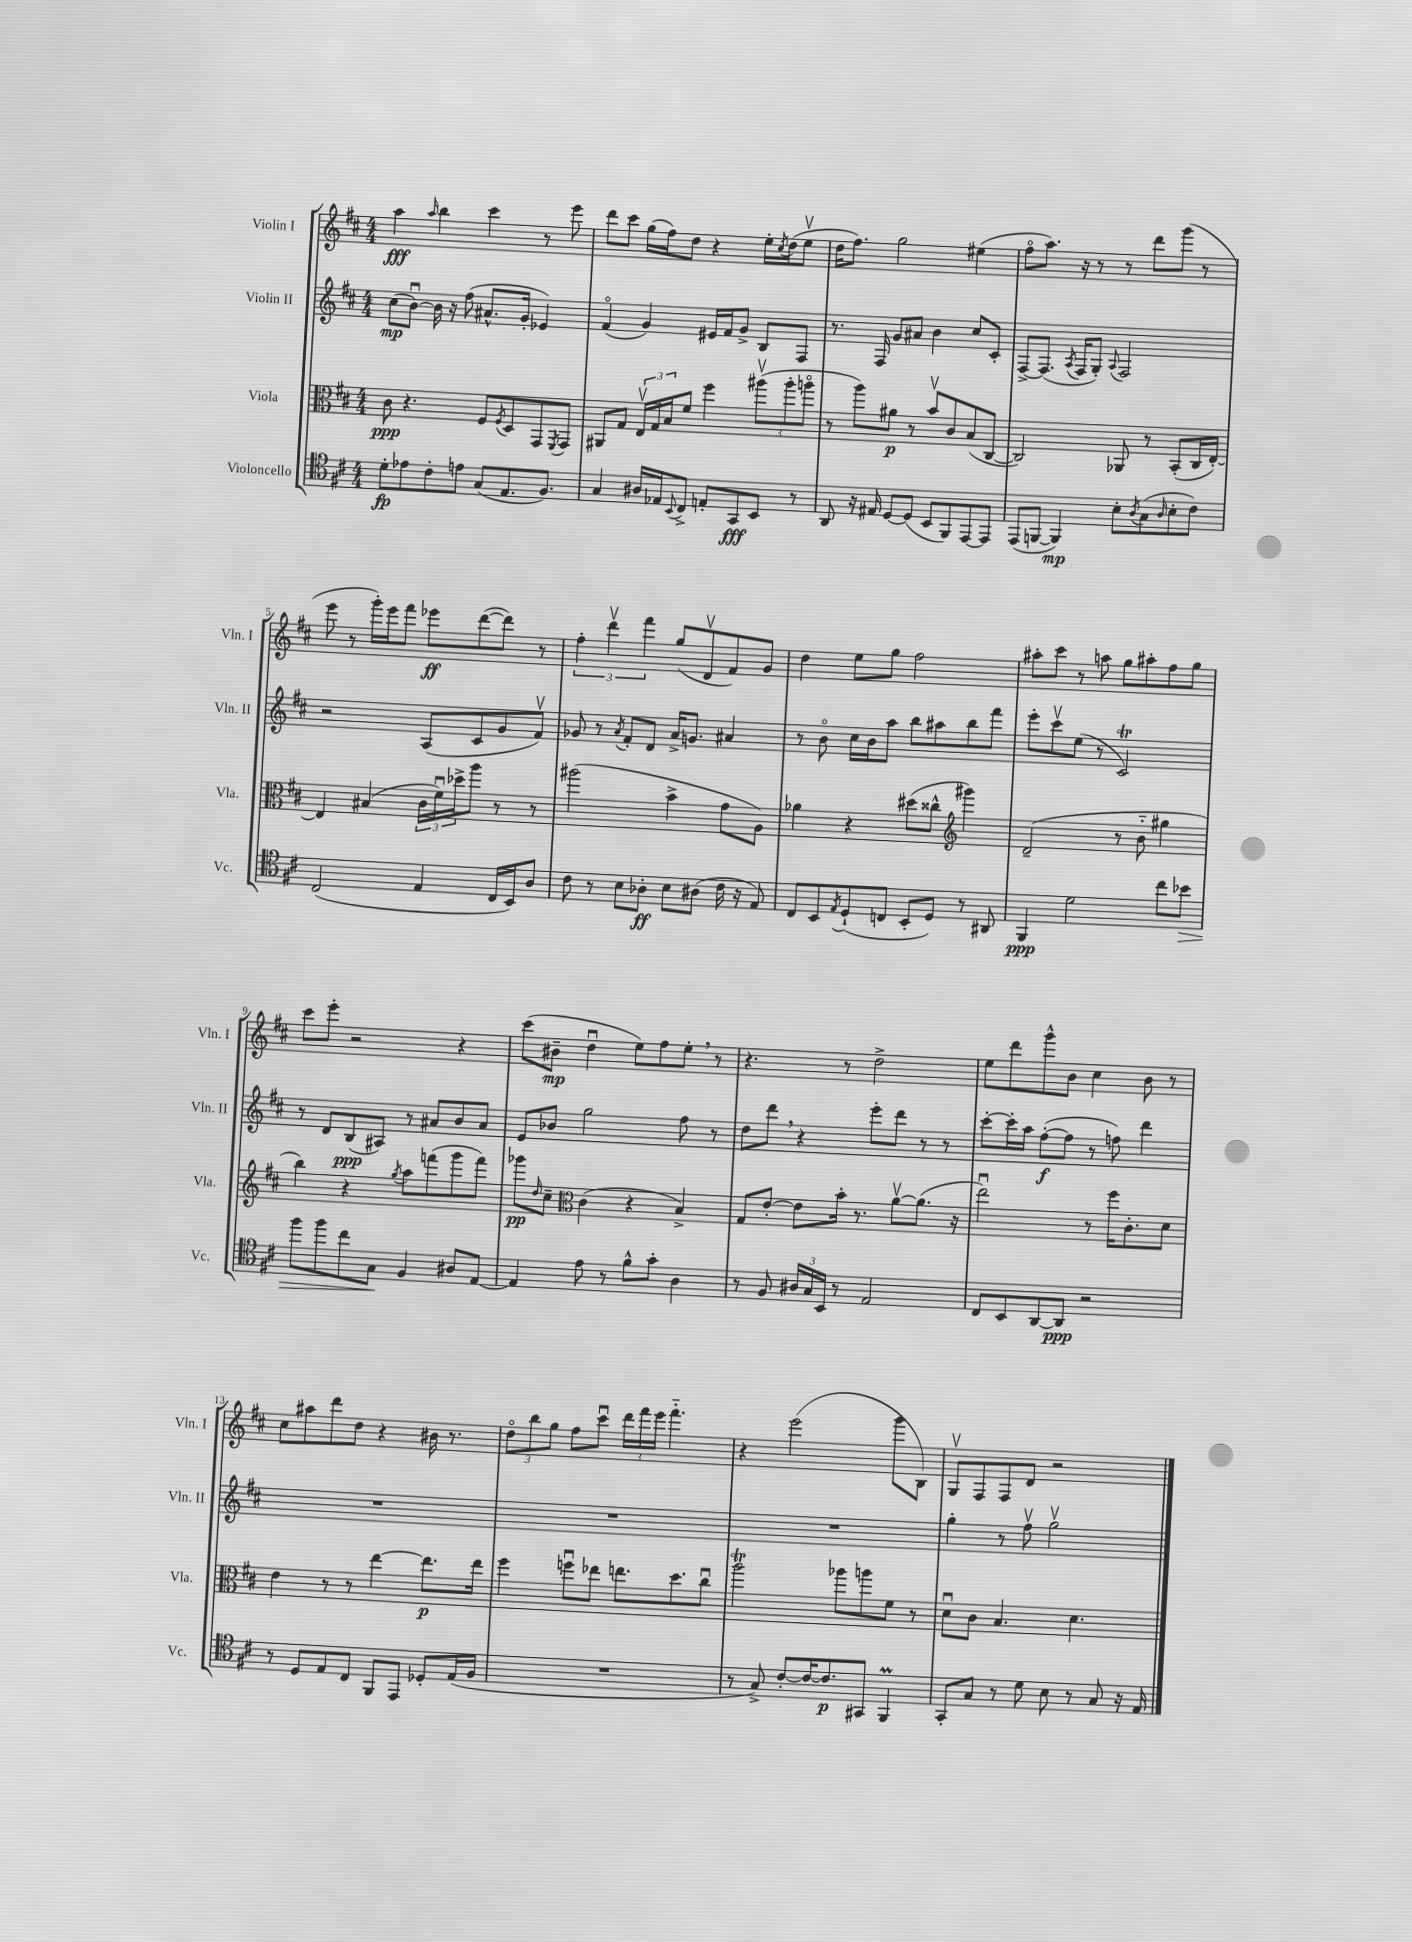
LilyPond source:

<<
\new StaffGroup <<
\new Staff = "s0" \with { instrumentName = "Violin I" shortInstrumentName = "Vln. I" } {
    \clef treble \key d \major \numericTimeSignature \time 4/4
    a''4\fff \grace { a''16 } b''4 cis'''4 r8 e'''8 |
    d'''8 cis'''8 g''16( fis''16) d''8 r4 e''16-. \acciaccatura { cis''8 } d''16( e''8\upbow |
    d''16 fis''8.) g''2 eis''4( |
    fis''8\flageolet a''8.) r16 r8 r8 d'''8 g'''8( r8 |
    e'''8 r8 g'''16-.) e'''16 fis'''8 ees'''8\ff d'''8~( d'''8) r8 |
    \tuplet 3/2 { fis''4-. d'''4\upbow fis'''4 } g''8( d'8\upbow fis'8) g'8 |
    d''4 e''8 g''8 fis''2 |
    ais''8-. cis'''8 r8 a''8 g''8 ais''8-. fis''8 g''8 |
    cis'''8 e'''8-. r2 r4 |
    cis'''8( bis'8--\mp d''4\downbow e''8) fis''8 e''8-. \breathe r8 |
    r4. r8 d''2-> |
    e''8 d'''8 g'''8-^ b'8 cis''4 b'8 r8 |
    cis''8 ais''8 d'''8 d''8 r4 bis'16 r8. |
    \tuplet 3/2 { d''8\flageolet b''8 g''8 } fis''8 cis'''8\downbow \tuplet 3/2 { d'''16 fis'''16 e'''16 } fis'''4.-_ |
    r4 e'''2( g'''8 b8) |
    g8\upbow fis8 fis8 d'8 r2 \bar "|." |
}
\new Staff = "s1" \with { instrumentName = "Violin II" shortInstrumentName = "Vln. II" } {
    \clef treble \key d \major \numericTimeSignature \time 4/4
    cis''8\mp( b'8~\downbow) b'16 r16 fis''8( ais'8.-^ g'16-. ees'4) |
    fis'4\flageolet( g'4) eis'16 fis'16 g'8-> b8 fis8 |
    r8. fis16 g'8 ais'8 b'4 cis''8 cis'8-. |
    fis8~-> fis8.( \acciaccatura { a8 } fis16 g8-.) \appoggiatura { a8 } fis2 |
    r2 a8( cis'8 g'8 fis'8\upbow) |
    ges'8 r8 \acciaccatura { a'8 } fis'8-. d'8 a'16-> g'8. ais'4 |
    r8 b'8\flageolet cis''16 b'16 a''8 b''8 ais''8 b''8 fis'''8 |
    e'''8-. cis'''8\upbow e''8( r8 cis'2\trill) |
    r8 d'8 b8\ppp( ais8) r8 ais'8 b'8 ais'8 |
    e'8 bes'8 g''2 fis''8 r8 |
    d''8 d'''8 \breathe r4 e'''8-. d'''8 r8 r8 |
    cis'''8~-. cis'''16-. a''16 fis''8~-.\f( fis''8 r8 f''8) d'''4 |
    R1 |
    R1 |
    R1 |
    g''4-. r8 fis''8\upbow g''2\upbow \bar "|." |
}
\new Staff = "s2" \with { instrumentName = "Viola" shortInstrumentName = "Vla." } {
    \clef alto \key d \major \numericTimeSignature \time 4/4
    cis'8\ppp r4. fis8 \acciaccatura { fis8 } d8 g,8 \acciaccatura { fis,8 } g,8 |
    ais,8 g8 \tuplet 3/2 { e16\upbow g16 b16 } fis'8 fis''4 \tuplet 3/2 { ais''8\upbow( ais''8-. a''8\flageolet } |
    r8 a''8) ais'8\p r8 b'8\upbow cis'8 b8( cis8~ |
    cis2) aes,8 r8 b,8-.( cis16 e16~-.) |
    e4 bis4( \tuplet 3/2 { cis'16 fis'16\downbow) des''16-> } a''8 r8 r8 |
    ais''2( b'4-> g'8 a8) |
    aes'4 r4 dis''8( cisis''8-^ \clef treble gis'''4) |
    d'2--( r8 b'8-_ gis''4 |
    b''4) r4 \acciaccatura { g''8 } a''8 f'''8( g'''8 f'''8) |
    ges'''8\pp \grace { d''16 } cis''8-- \clef alto cis'4( r4 b4->) |
    g8 e'8~-. e'8 b'16-. r8. a'8~\upbow a'8.( r16 |
    e''2\downbow) r8 fis''16 cis'8.-. d'8 |
    e'4 r8 r8 e''4~ e''8.\p e''16 |
    fis''4 f''8\downbow ees''8 e''8. d''8. cis''8\downbow |
    a''2\trill aes''8 a''8 fis'8 r8 |
    d'8\downbow cis'8 b4. d'4. \bar "|." |
}
\new Staff = "s3" \with { instrumentName = "Violoncello" shortInstrumentName = "Vc." } {
    \clef tenor \key d \major \numericTimeSignature \time 4/4
    d'8-.\fp ees'8 cis'8-. e'8 g8( e8. fis8.) |
    g4 ais16 ees16 \appoggiatura { b,8 } cis8-> e8-. g,8\fff b,8 r8 |
    a,8 r16 eis16 d8~ d8( b,8 fis,8) e,8~ e,8 |
    e,8( f,8~ f,4\mp) b8-. \acciaccatura { a8 } g8( \grace { a16 } b8-. cis'8) |
    cis2( e4 cis16 b,16) a8 |
    cis'8 r8 b8 aes8-.\ff b8 ais8( cis'16 r16 e8) |
    cis8 b,8 \acciaccatura { e8 } d8-!( c8 b,8-. d8) r8 ais,8 |
    fis,4\ppp d'2 cis''8 bes'8\> |
    fis''8 fis''8 cis''8 g8\! fis4 ais8 e8~ |
    e4 e'8 r8 fis'8-^ g'8-. a4 |
    r8 fis8 \tuplet 3/2 { ais16 g16 b,16 } r8 e2 |
    cis8 b,8 a,8~ a,8\ppp r2 |
    r8 d8 e8 cis8 fis,8 e,8 des8-. e16( fis16 |
    R1 |
    r8 g8->) cis'8~-. cis'16~ cis'8.\p gis,8 fis,4\prall |
    g,8-. g8 r8 d'8 b8 r8 g8 r16 e16 \bar "|." |
}
>>
>>
